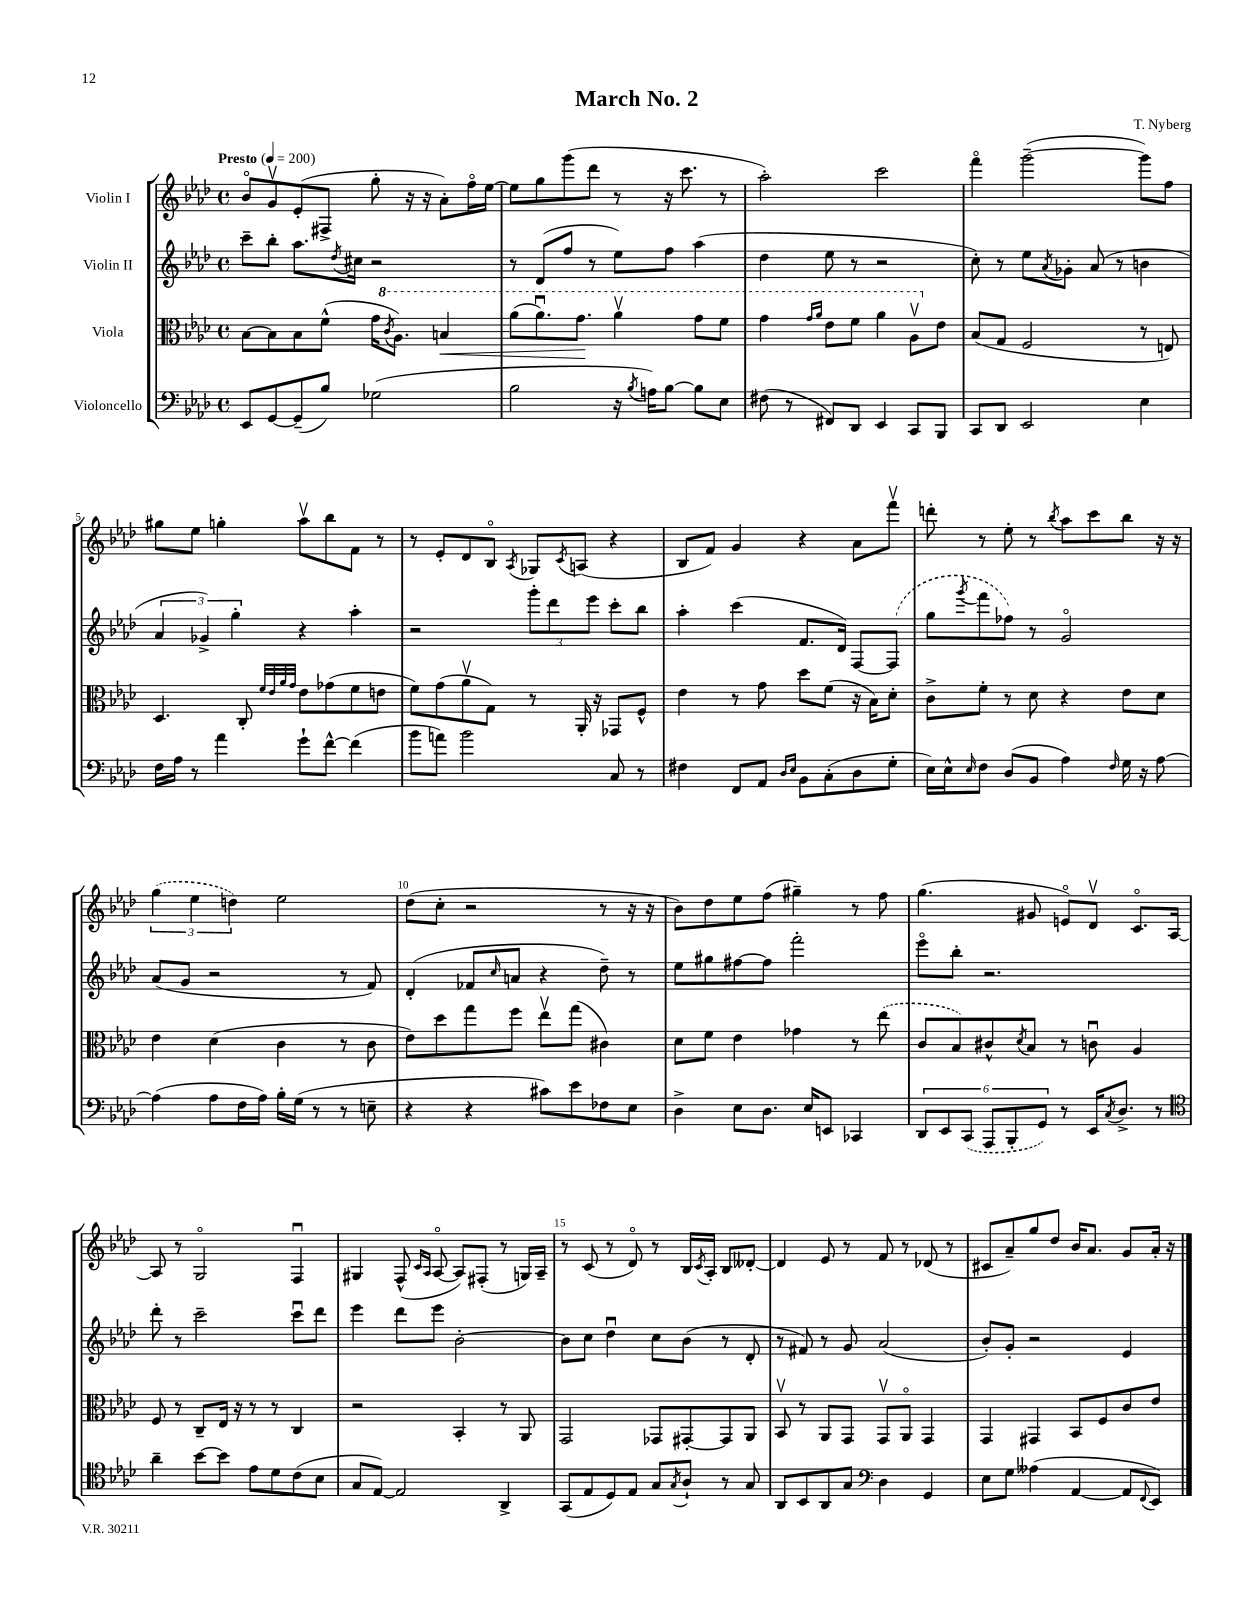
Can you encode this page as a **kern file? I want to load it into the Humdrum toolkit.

**kern	**kern	**kern	**kern
*staff4	*staff3	*staff2	*staff1
*clefF4	*clefC3	*clefG2	*clefG2
*k[b-e-a-d-]	*k[b-e-a-d-]	*k[b-e-a-d-]	*k[b-e-a-d-]
*M4/4	*M4/4	*M4/4	*M4/4
*met(c)	*met(c)	*met(c)	*met(c)
*MM200	*MM200	*MM200	*MM200
8EE-/L	[8B-\L	8ccc~\L	8b-o/L
[8GG/	8B-\]	8bb-'\J	8gv/
(8GG~/]	8B-\	8.aa-\L	(8e-'/
8B-/J)	(8f^^\J	.	8F#^/J
.	.	8qdd-/	.
.	.	16cc#\Jk	.
(2G-\	16g\LK	2r	8gg'\
.	8qcc/	.	.
.	8.a-\J)	.	.
.	.	.	16r
.	.	.	16r
.	4b/	.	8a-'\L)
.	.	.	16ffo\L
.	.	.	[16ee-\JJ
=	=	=	=
2B-\	(8aa-\L	8r	8ee-\]L
.	8.aa-u\)	(8d-/L	8gg\
.	.	8ff/J	(8ggg\
.	8.gg\J	.	.
.	.	8r	8ddd-\J
16r	4aa-v\	8ee-\L)	8r
8qB-/	.	.	.
16A\LK)	.	.	.
[8B-\J	.	8ff\J	16r
.	.	.	8.ccc\
8B-\]L	8gg\L	(4aa-\	.
8E-\J	8ff\J	.	8r
=	=	=	=
(8F#\	4gg\	4dd-\	2aa-'\)
8r	.	.	.
.	16qqgg/LL	.	.
.	16qqaa-/JJ	.	.
8FF#/L)	8ee-\L	8ee-\	.
8DD-/J	8ff\J	8r	.
4EE-/	4aa-\	2r	2ccc\
8CC/L	8a-v\L	.	.
8BBB-/J	8e-\J	.	.
=	=	=	=
8CC/L	(8B-/L	8cc'\)	4fffo\
8DD-/J	8G/J	8r	.
2EE-/	2F/	8ee-\L	([2ggg~\
.	.	8qa-/	.
.	.	8g-'\J	.
.	.	(8a-/	.
.	.	8r	.
4E-\	8r	4b\	8ggg\]L)
.	8E/)	.	8ff\J
=	=	=	=
16F\LL	4.D-/	6a-/	8gg#\L
16A-\JJ	.	.	.
8r	.	.	8ee-\J
.	.	6g-^/)	.
4a-\	.	.	4gg'\
.	.	6gg'\	.
.	8C'/	.	.
.	32qqf/LLL	.	.
.	32qqe-/	.	.
.	32qqa-/	.	.
.	32qqg/JJJ	.	.
8g`\L	8e-\L	4r	8aa-v\L
[8f^^\J	(8g-\	.	8bb-\
(4f\]	8f\	4aa-'\	8f\J
.	8e\J	.	8r
=	=	=	=
8b-\L	8f\L)	2r	8r
8a\J)	(8g\	.	8e-'/L
2b-\	8a-v\	.	8d-/
.	8G\J)	.	8B-o/J
.	.	.	8qA-/
.	8r	12ggg'\L	8G-/L
.	.	12ddd-\	.
.	.	.	8qc/
.	16AA-'/	.	(8A/J
.	.	12eee-\J	.
.	16r	.	.
8C/	8GG-/L	8ccc'\L	4r
8r	8F^^/J	8bb-\J	.
=	=	=	=
4F#\	4e-\	4aa-'\	8B-/L
.	.	.	8f/J)
8FF/L	8r	(4ccc\	4g/
8AA-/J	8g\	.	.
16qqD-/LL	.	.	.
16qqE-/JJ	.	.	.
8BB-\L	8dd-\L	8.f/L	4r
(8C'\	(8f\J	.	.
.	.	16d-/Jk)	.
8D-\	16r	[8F/L	8a-\L
.	16B-\LK)	.	.
8G'\J	8d-'\J	(8F/]J	8fffv\J
=	=	=	=
16E-\LL)	8c^\L	8gg\L	8ddd'\
16E-^^\J	.	.	.
16qqE-/	.	8qggg/	.
8F\J	8f'\J	8fff\	8r
(8D-/L	8r	8ff-\J)	8ee-'\
8BB-/J	8d-\	8r	8r
.	.	.	8qbb-/
4A-\)	4r	2go/	8aa-\L
.	.	.	8ccc\
16qqF/	.	.	.
16G\	8e-\L	.	8bb-\J
16r	.	.	.
[8A-\	8d-\J	.	16r
.	.	.	16r
=	=	=	=
(4A-\]	4e-\	(8a-/L	(6gg\
.	.	8g/J	.
.	.	.	6ee-\
8A-\L	(4d-\	2r	.
.	.	.	6dd\)
16F\L	.	.	.
16A-\JJ)	.	.	.
16B-'\LL	4c\	.	2ee-\
(16G\JJ	.	.	.
8r	.	.	.
8r	8r	8r	.
8E~\	8c\	8f/)	.
=	=	=	=
4r	8e-\L)	(4d-'/	(8dd-\L
.	8dd-\	.	8cc'\J
4r	8gg\	8f-/L	2r
.	.	16qqcc/	.
.	8ff\J	8a/J	.
8c#\L)	8ee-v\L	4r	.
8e-\	(8gg\J	.	.
8F-\	4c#\)	8dd-~\)	8r
8E-\J	.	8r	16r
.	.	.	16r
=	=	=	=
4D-^\	8d-\L	8ee-\L	8b-\L)
.	8f\J	8gg#\	8dd-\
8E-\L	4e-\	[8ff#\	8ee-\
8.D-\J	.	8ff#\]J	(8ff\J
.	4g-\	2fff'\	4gg#~\)
16E-/LK	.	.	.
8EE/J	.	.	.
4CC-/	8r	.	8r
.	(8ee-\	.	8ff\
=	=	=	=
12DD-/L	8c/L	8eee-o\L	(4.gg\
12EE-/	.	.	.
.	8B-/)	8bb-'\J	.
(12CC/J	.	.	.
12AAA-/L	8c#^^/	2.r	.
12BBB-'/	.	.	.
.	8qd-/	.	.
.	8B-/J	.	8g#/
12GG/J)	.	.	.
8r	8r	.	8eo/L)
16EE-/LK	8cu\	.	8d-v/J
8qC/	.	.	.
8.D-^/J	.	.	.
.	4A-/	.	8.co/L
8r	.	.	.
.	.	.	[16A-/Jk
=	=	=	=
*clefC4	*	*	*
4a-~\	8F/	8ddd-'\	8A-/]
.	8r	8r	8r
[8b-\L	8C~/L	2ccc~\	2Go/
8b-\]J	16E-/Jk	.	.
.	16r	.	.
8e-\L	8r	.	.
8d-\	8r	.	.
(8c\	4C/	8cccu\L	4Fu/
8B-\J	.	8ddd-\J	.
=	=	=	=
8G/L	2r	4eee-\	4G#/
[8E-/J)	.	.	.
2E-/]	.	8ddd-\L	(8F^^/
.	.	.	16qqc/LL
.	.	.	16qqA-/JJ
.	.	8eee-\J	[8A-o/
.	4BB-'/	[2b-'\	8A-/]L)
.	.	.	(8F#'/J
4AA-^/	8r	.	8r
.	8AA-/	.	16G/LL)
.	.	.	16A-~/JJ
=	=	=	=
(8GG/L	2GG/	8b-\]L	8r
8E-/	.	8cc\J	(8c/
8D-/)	.	4dd-u\	8r
8E-/J	.	.	8d-o/)
8G/L	8GG-/L	8cc\L	8r
8qG/	.	.	.
8A-`/J	[8GG#'/	(8b-\J	16B-/LL
.	.	.	8qc/
.	.	.	16A-'/JJ
8r	8GG#/]	8r	8B-/L
8G/	8AA-/J	8d-'/	[8d--'/J
=	=	=	=
8AA-/L	8BB-v/	8r	4d--/]
8BB-/	8r	8f#/)	.
8AA-/	8AA-/L	8r	8e-/
8G/J	8GG/J	8g/	8r
*clefF4	*	*	*
4D-\	8GGv/L	(2a-/	8f/
.	8AA-o/J	.	8r
4GG/	4GG/	.	(8d-/
.	.	.	8r
=	=	=	=
8E-\L	4GG/	8b-'/L)	8c#/L
8G\J	.	8g'/J	8a-~/)
(4A--\	4GG#/	2r	8gg/
.	.	.	8dd-/J
[4AA-/	8BB-/L	.	16b-/LK
.	.	.	8.a-/J
.	8F/	.	.
8AA-/]L	8c/	4e-/	8g/L
8qqFF/	.	.	.
8EE-/J)	8e-/J	.	16a-'/Jk
.	.	.	16r
==	==	==	==
*-	*-	*-	*-
